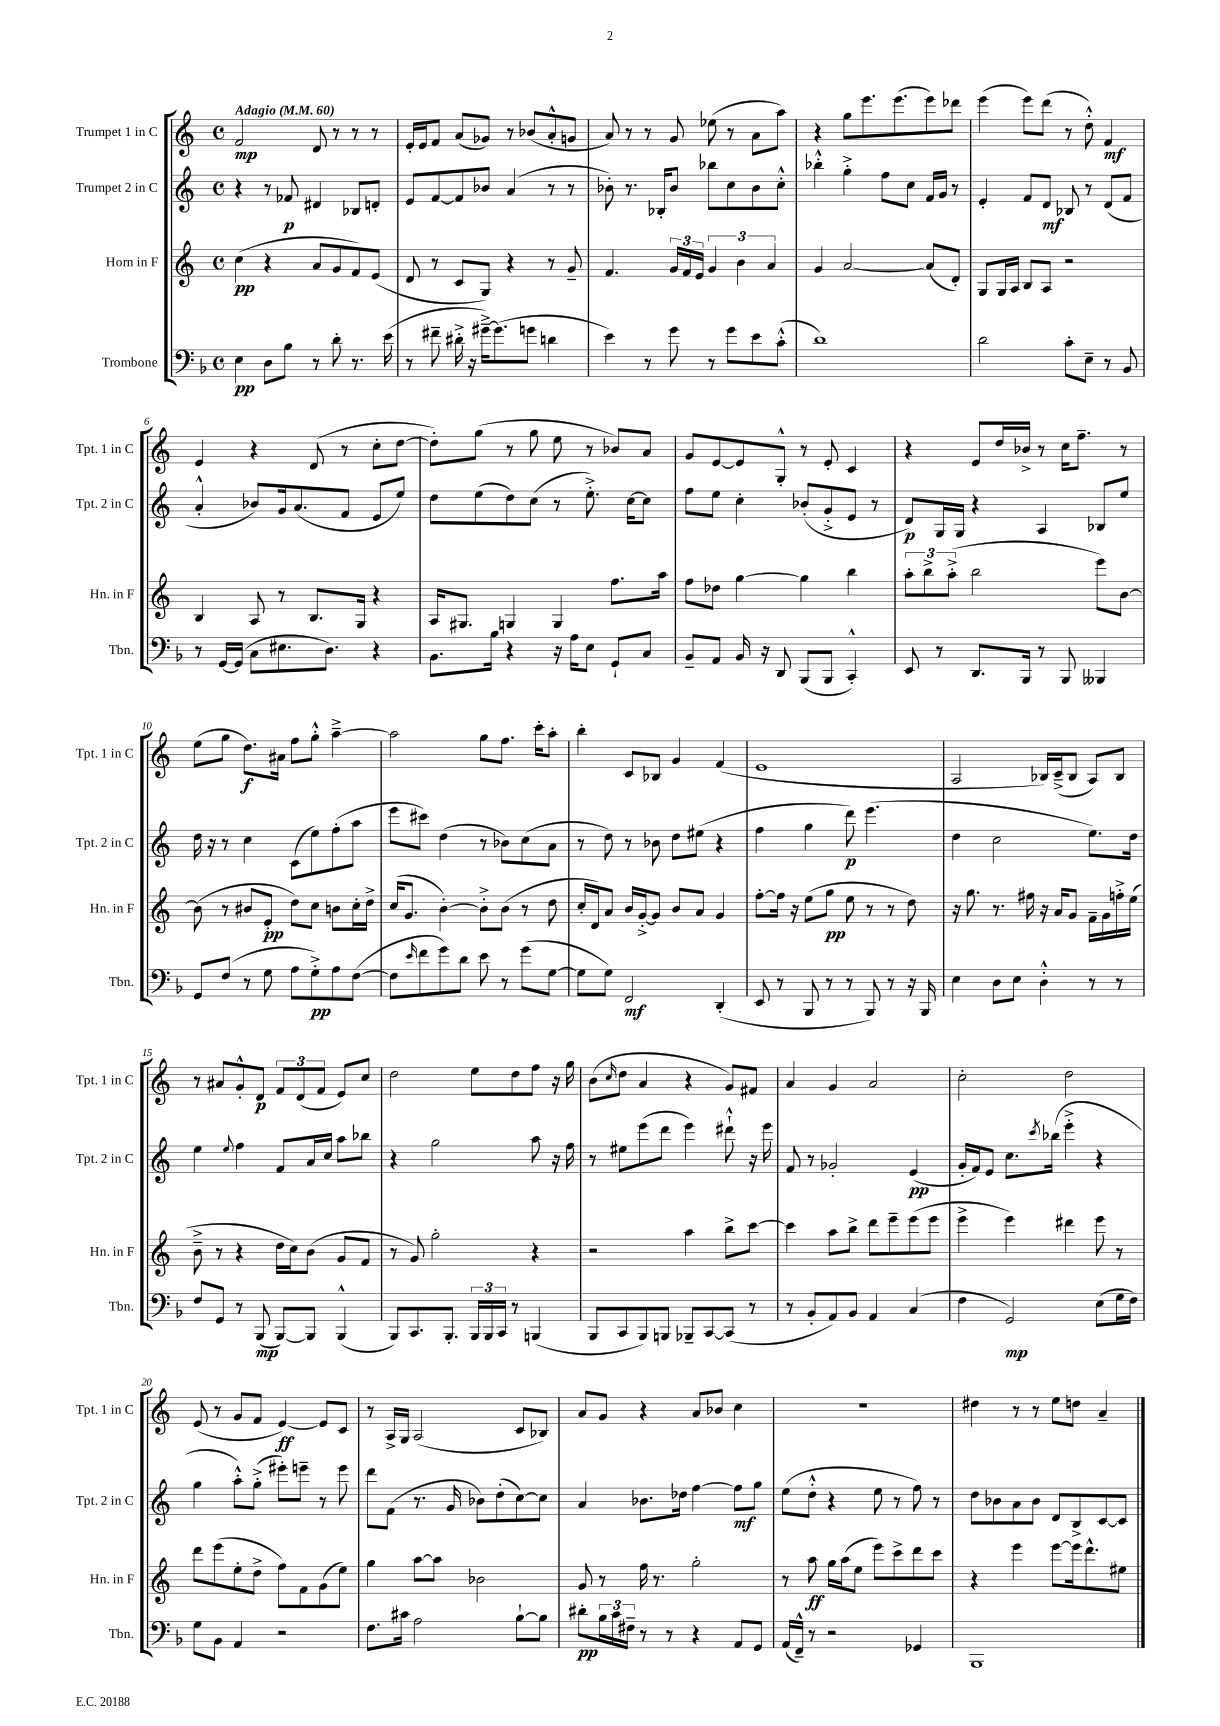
<<
\new StaffGroup <<
\new Staff = "s0" \with { instrumentName = "Trumpet 1 in C" shortInstrumentName = "Tpt. 1 in C" } {
    \clef treble \key c \major \defaultTimeSignature \time 4/4 \tempo "Adagio" 4 = 60
    f'2\mp d'8 r8 r8 r8 |
    e'16-. e'16 f'8 a'8( ges'8) r8 bes'8( a'8-.-^ g'8 |
    a'8) r8 r8 g'8 ees''8( r8 a'8 a''8) |
    r4 g''8 e'''8. e'''8.( e'''8) des'''8 |
    e'''4( e'''8) d'''8( r8 d''8-.-^) f'4\mf |
    e'4 r4 d'8( r8 c''8-. d''8~ |
    d''8-.) g''8( r8 g''8 e''8 r8 bes'8) a'8 |
    g'8 e'8~ e'8 g8-.-^ r8 e'8-. c'4 |
    r4 e'8 d''16 bes'16-> r8 c''16 f''8.-- r8 |
    e''8( g''8 d''8.\f) ais'16 f''8 g''8-.-^ a''4~---> |
    a''2 g''8 f''8. c'''16-. a''8-. |
    b''4-. c'8 bes8 g'4 f'4( |
    e'1 |
    a2 bes16) c'16--->( bes8 a8) bes8 |
    r8 ais'8 g'8-.-^ d'8\p \tuplet 3/2 { f'8 d'8( f'8 } e'8) c''8 |
    d''2 e''8 d''8 f''8 r16 g''16 |
    b'8( \grace { c''16 } d''8 a'4 r4 g'8) fis'8 |
    a'4 g'4 a'2 |
    c''2-. d''2 |
    e'8( r8 g'8 f'8 e'4~\ff) e'8 c'8 |
    r8 a16-> g16 a2( c'8 bes8) |
    a'8 g'8 r4 a'8 bes'8 c''4 |
    r1 |
    dis''4 r8 r8 e''8 d''8 a'4-- \bar "|." |
}
\new Staff = "s1" \with { instrumentName = "Trumpet 2 in C" shortInstrumentName = "Tpt. 2 in C" } {
    \clef treble \key c \major \defaultTimeSignature \time 4/4
    r4 r8 fes'8\p dis'4 bes8 d'8-. |
    e'8 f'8~ f'8 bes'8 a'4( r8 r8 |
    bes'8-.) r8. bes16-. bes'8 bes''8 c''8 bes'8 c''8-.-^ |
    bes''4-.-^ g''4-.-> f''8 c''8 f'16 g'16 r8 |
    e'4-. f'8 d'8\mf bes8 r8 d'8( f'8 |
    a'4-.-^ bes'8) g'16 a'8.( f'8 e'8 e''8) |
    d''8 e''8( d''8) c''8( r8 e''8.-.->) c''16~ c''8 |
    f''8 e''8 c''4-. bes'8-.( g'8-.-> e'8 r8 |
    d'8\p) g16 g16 r4 a4 bes8 e''8 |
    d''16 r16 r8 c''4 c'8( e''8) f''8-.( a''8 |
    e'''8 cis'''8) d''4( r8 bes'8) c''8( a'8 |
    r8 d''8) r8 bes'8 d''8 eis''8( r4 |
    f''4 g''4 d'''8\p) e'''4.( |
    d''4 c''2 e''8.) d''16 |
    e''4 \appoggiatura { e''8 } f''4 f'8 a'16 c''16 a''8 bes''8 |
    r4 g''2 a''8 r16 f''16 |
    r8 eis''8 e'''8( d'''8 e'''4) dis'''8-!-^ r16 e'''16 |
    f'8 r8 ges'2-. e'4\pp( |
    g'16-. f'16) e'8 c''8. \acciaccatura { c'''8 } bes''16( e'''4-.-> r4 |
    g''4 a''8-.-^) g''8-.->( eis'''8-.) e'''8-- r8 e'''8 |
    d'''8 f'8( r8. g'16 bes'8) d''8-.( c''8~) c''8 |
    a'4 bes'8. des''16 f''4~ f''8\mf g''8 |
    e''8( d''8-.-^ r4 e''8 r8 f''8) r8 |
    d''8 bes'8 a'8 bes'8 d'8 b8-> c'8~ c'8 \bar "|." |
}
\new Staff = "s2" \with { instrumentName = "Horn in F" shortInstrumentName = "Hn. in F" } {
    \clef treble \key c \major \defaultTimeSignature \time 4/4
    c''4\pp( r4 a'8 g'8 f'8) e'8( |
    d'8 r8 c'8 g8) r4 r8 g'8-- |
    f'4. \tuplet 3/2 { g'16 f'16 e'16 } \tuplet 3/2 { g'4 b'4 a'4 } |
    g'4 a'2~ a'8( d'8-.) |
    g8 g16 a16 b8 a8 r2 |
    b4 a8 r8 b8. g16 r4 |
    a16 gis8. g4 g4 f''8. a''16 |
    f''8 des''8 g''4~ g''4 b''4 |
    \tuplet 3/2 { a''8-. b''8-> a''8-.->( } b''2 e'''8) b'8~ |
    b'8( r8 bis'8 e'8-.\pp d''8) c''8 b'8 c''16-. d''16-> |
    c''16( g'8. b'4~-.) b'8-.-> b'8( r8 d''8 |
    c''16-. d'16) a'8 b'16 g'16~-.-> g'8 b'8 a'8 g'4 |
    f''8~-. f''16 r16 e''8( g''8\pp e''8 r8 r8 d''8) |
    r16 g''8. r8. fis''16 r16 a'16 g'8 f'16-- g'16 f''16-.-> e''16( |
    b'8---> r8 r4 d''16 c''16) b'8( g'8 f'8 |
    r8 g'8) g''2-. r4 |
    r2 a''4 b''8-> c'''8~ |
    c'''4 a''8 b''8-> d'''8 e'''8-- e'''8( e'''8 |
    e'''4-> e'''4) dis'''4 e'''8 r8 |
    d'''8 e'''8( e''8-. d''8-> f''8) f'8 g'8( e''8) |
    g''4 a''8~ a''8 bes'2 |
    g'8 r8 f''16 r8. g''2-. |
    r8 a''8\ff g''16 a''16( e''8 e'''8) c'''8-> d'''8 c'''8 |
    r4 e'''4 e'''8~ e'''16 d'''8.-^ eis''8 \bar "|." |
}
\new Staff = "s3" \with { instrumentName = "Trombone" shortInstrumentName = "Tbn." } {
    \clef bass \key f \major \defaultTimeSignature \time 4/4
    e4\pp d8 bes8 r8 d'8-. r8. e'16( |
    r8 fis'8-- dis'16-.-> r16 gis'16~--->) gis'8.( g'8 d'4 |
    e'4) r8 g'8 r8 g'8 e'8 c'8-.-^( |
    d'1) |
    d'2 c'8-. e8-- r8 bes,8 |
    r8 g,16~ g,16( c8 eis8. d8.) r4 |
    bes,8. bes16 r4 r16 a16 e8 g,8-! c8 |
    bes,8-- a,8 bes,16 r16 d,8 bes,,8( bes,,8 c,4-.-^) |
    e,8 r8 d,8. bes,,16 r8 bes,,8 beses,,4 |
    g,8 f8( r8 g8 a8 g8-.->\pp) a8 f8~( |
    f8 \grace { e'16 } f'8 g'8) d'8 e'8 r8 g'8( g8~ |
    g8 g8) f,2\mf d,4-.( |
    e,8 r8 bes,,8 r8 r8 bes,,8) r8 r16 bes,,16 |
    e4 d8 e8 d4-.-^ r8 r8 |
    f8 g,8 r8 bes,,8\mp( bes,,8~) bes,,8 bes,,4-^( |
    bes,,8) c,8. bes,,8.-. \tuplet 3/2 { bes,,16 bes,,16 c,16 } r8 b,,4( |
    bes,,8 c,8 bes,,8) b,,8 bes,,8-- c,8~ c,8( r8 |
    r8 bes,8-. a,8) bes,8 a,4 c4( |
    f4 g,2\mp) e8( g16 f16) |
    g8 bes,8 a,4 r2 |
    f8. cis'16 a2 bes8~-! bes8 |
    dis'8-.\pp \tuplet 3/2 { bes16 c'16 fis16-- } r8 r8 r4 a,8 g,8 |
    a,16( f,16---^) r8 r2 ges,4 |
    bes,,1 \bar "|." |
}
>>
>>
